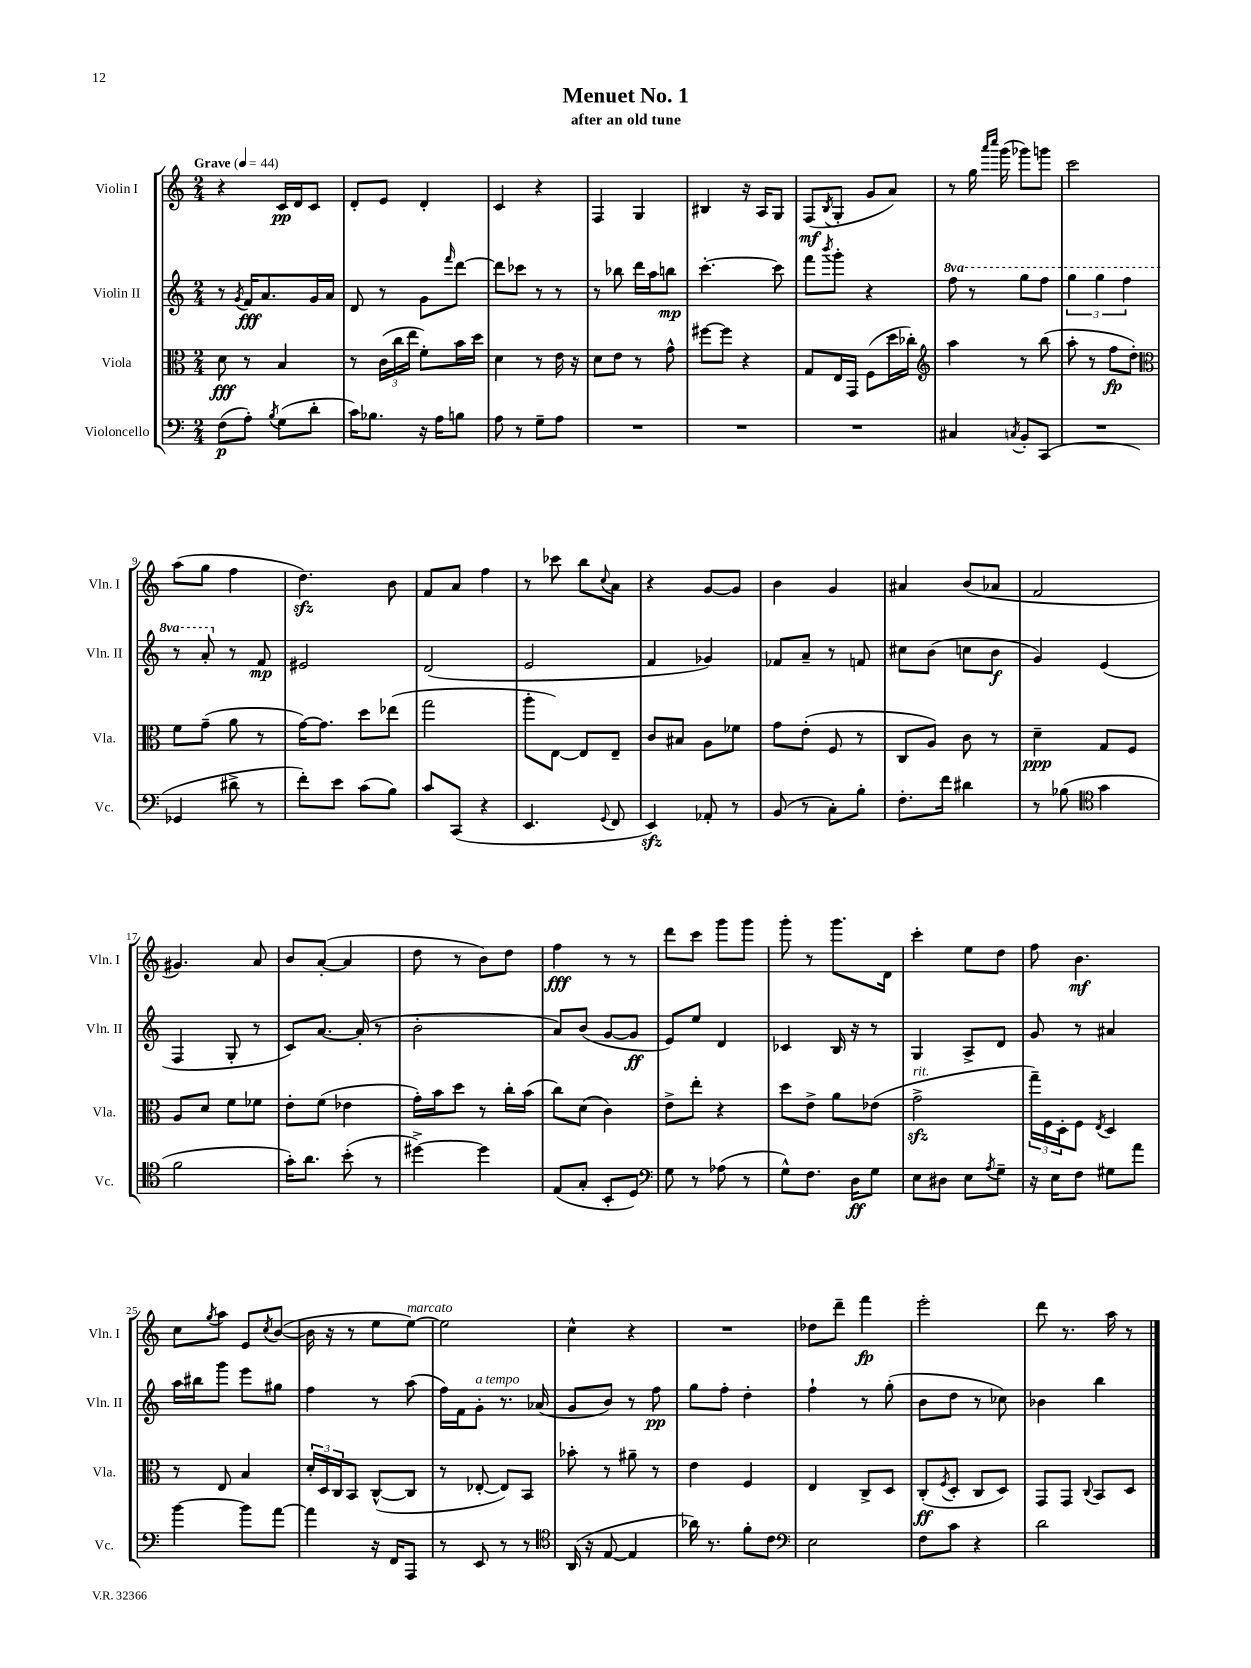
\header { title = "Menuet No. 1" subtitle = "after an old tune" }
<<
\new StaffGroup <<
\new Staff = "s0" \with { instrumentName = "Violin I" shortInstrumentName = "Vln. I" } {
    \clef treble \key c \major \numericTimeSignature \time 2/4 \tempo "Grave" 4 = 44
    r4 c'16\pp d'16 c'8 |
    d'8-. e'8 d'4-. |
    c'4 r4 |
    f4 g4 |
    bis4 r16 a16 g8 |
    f8\mf( \acciaccatura { b8 } g8-. g'8 a'8) |
    r8 g''16 \grace { a'''16 c''''16 } g'''16( ges'''8) g'''8 |
    c'''2 |
    a''8( g''8 f''4 |
    d''4.\sfz) b'8 |
    f'8 a'8 f''4 |
    r8 ces'''8 b''8 \appoggiatura { c''8 } a'8 |
    r4 g'8~ g'8 |
    b'4 g'4 |
    ais'4 b'8( aes'8 |
    f'2 |
    gis'4.) a'8 |
    b'8 a'8~-.( a'4 |
    d''8 r8 b'8) d''8 |
    f''4\fff r8 r8 |
    d'''8 c'''8 g'''8 g'''8 |
    g'''8-. r8 g'''8. d'16 |
    c'''4-. e''8 d''8 |
    f''8 b'4.\mf |
    c''8 \acciaccatura { g''8 } a''8 e'8 \acciaccatura { c''8 } b'8~( |
    b'16 r16 r8 e''8 e''8~^\markup { \italic "marcato" }) |
    e''2 |
    c''4-^ r4 |
    R2 |
    des''8 d'''8-- f'''4\fp |
    e'''2-. |
    d'''8 r8. a''16 r8 \bar "|." |
}
\new Staff = "s1" \with { instrumentName = "Violin II" shortInstrumentName = "Vln. II" } {
    \clef treble \key c \major \numericTimeSignature \time 2/4 \set Staff.ottavationMarkups = #ottavation-simple-ordinals
    r8 \acciaccatura { g'8 } f'16\fff a'8. g'16 a'16 |
    d'8 r8 g'8 \grace { f'''16 } d'''8~ |
    d'''8 ces'''8 r8 r8 |
    r8 bes''8 d'''16 a''16 b''8\mp |
    c'''4.~-. c'''8 |
    f'''8 \acciaccatura { b'''8 } g'''8-. r4 |
    \ottava #1 f'''8 r8 g'''8 f'''8 |
    \tuplet 3/2 { g'''4 g'''4 f'''4 } |
    r8 a''8-. \ottava #0 r8 f'8\mp |
    eis'2 |
    d'2( |
    e'2 |
    f'4 ges'4) |
    fes'8 a'8-- r8 f'8 |
    cis''8 b'8( c''8 b'8\f |
    g'4) e'4( |
    f4 g8-. r8 |
    c'8) a'8.~ a'16-.( r8 |
    b'2-. |
    a'8) b'8( g'8~ g'8\ff |
    e'8) e''8 d'4 |
    ces'4 b16 r16 r8 |
    g4 a8-> d'8 |
    g'8 r8 ais'4 |
    a''16 bis''16 g'''8 e'''8 gis''8 |
    f''4 r8 a''8( |
    f''16) f'16 g'8-.^\markup { \italic "a tempo" } r8. aes'16( |
    g'8 b'8) r8 f''8\pp |
    g''8 f''8-. d''4-. |
    f''4-! r8 g''8-.( |
    b'8 d''8 r8 ces''8) |
    bes'4 b''4 \bar "|." |
}
\new Staff = "s2" \with { instrumentName = "Viola" shortInstrumentName = "Vla." } {
    \clef alto \key c \major \numericTimeSignature \time 2/4
    d'8\fff r8 b4 |
    r8 \tuplet 3/2 { c'16( c''16 e''16 } f'8-.) b'16 d''16 |
    d'4 r8 e'16 r16 |
    d'8 e'8 r8 g'8-^ |
    fis''8~ fis''8 r4 |
    g8 e16 g,16 f8( d''16 ces''16-.) |
    \clef treble a''4 r8 b''8( |
    a''8-. r8 f''8\fp d''8-.) |
    \clef alto f'8 g'8--( a'8 r8 |
    g'16~) g'8. d''8 ees''8( |
    g''2 |
    a''8-. e8~) e8 e8-- |
    c'8 bis8 a8 fes'8 |
    g'8 e'8-.( f8 r8 |
    c8 a8) c'8 r8 |
    d'4--\ppp g8 f8 |
    a8 d'8 f'8 fes'8 |
    e'8-. f'8( ees'4 |
    g'16-.) b'16 d''8 r8 c''16-. b'16( |
    c''8) d'8( c'4) |
    e'8-> e''8-. r4 |
    d''8 e'8-> a'8 ees'8( |
    g'2->\sfz^\markup { \italic "rit." } |
    \tuplet 3/2 { g''16--) f16 d16-. } f8 \acciaccatura { e8 } d4 |
    r8 e8 b4 |
    \tuplet 3/2 { d'16-. d16 c16 } b,8 c8~-^( c8 |
    r8 ees8~-. ees8) b,8 |
    bes'8-. r8 ais'8-- r8 |
    e'4 f4 |
    e4 c8-> d8 |
    c8-.\ff( \acciaccatura { f8 } d8-. c8 d8) |
    g,8 g,8 \appoggiatura { c8 } b,8 d8 \bar "|." |
}
\new Staff = "s3" \with { instrumentName = "Violoncello" shortInstrumentName = "Vc." } {
    \clef bass \key c \major \numericTimeSignature \time 2/4
    f8\p( a8-.) \acciaccatura { b8 } g8( d'8-. |
    c'16) bes8. r16 a16 b8 |
    a8 r8 g8-- a8 |
    R2 |
    R2 |
    R2 |
    cis4 \acciaccatura { c8 } b,8-. c,8( |
    R2 |
    ges,4 dis'8-> r8 |
    f'8-.) e'8 c'8( b8) |
    c'8 c,8( r4 |
    e,4. \appoggiatura { g,8 } f,8 |
    e,4\sfz) aes,8-. r8 |
    b,8( r8 c8-.) b8-. |
    f8.-. f'16 dis'4 |
    r8 bes8( \clef tenor g'4 |
    f'2 |
    g'16-.) a'8. b'8-.( r8 |
    dis''4~->) dis''4 |
    e8( g8-. b,8-. d8) |
    \clef bass g8 r8 aes8( r8 |
    g8-^) f8. d16\ff g8 |
    e8 dis8 e8 \acciaccatura { a8 } g8-- |
    r16 e16 f8 gis8 a'8 |
    b'4~ b'8 a'8~ |
    a'4 r16 f,16 a,,8 |
    r8 e,8 r8 r8 |
    \clef tenor a,16( r16 e8~ e4 |
    aes'16) r8. f'8-. c'8 |
    \clef bass e2 |
    f8 c'8 r4 |
    d'2 \bar "|." |
}
>>
>>
